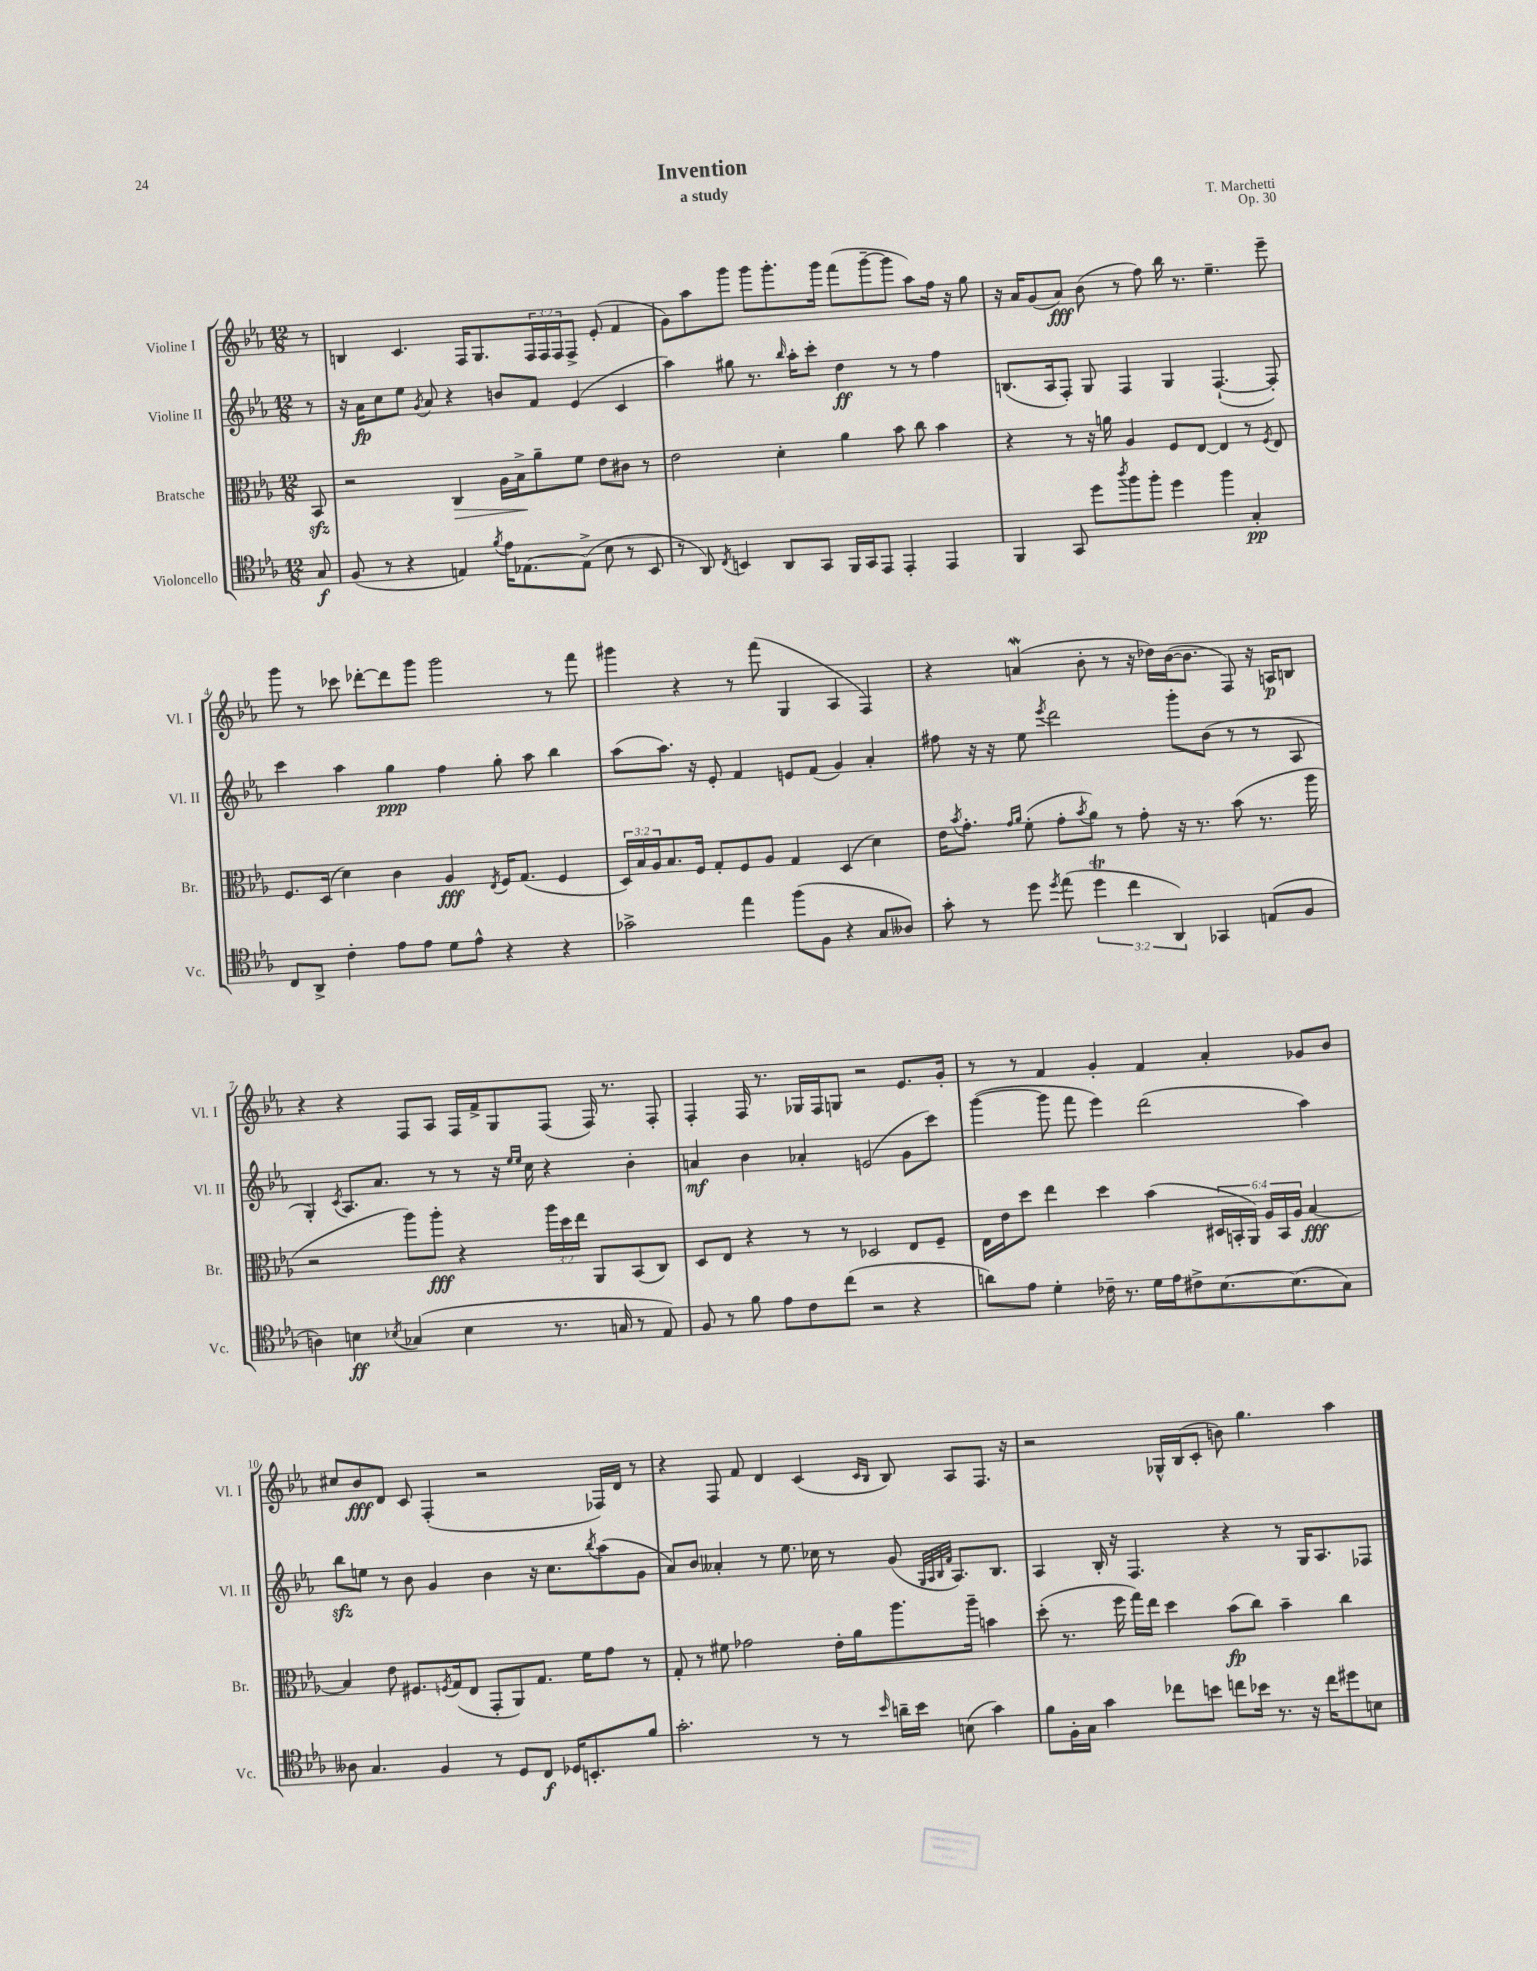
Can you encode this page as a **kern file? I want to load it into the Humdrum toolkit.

**kern	**kern	**kern	**kern
*staff4	*staff3	*staff2	*staff1
*clefC4	*clefC3	*clefG2	*clefG2
*k[b-e-a-]	*k[b-e-a-]	*k[b-e-a-]	*k[b-e-a-]
*M12/8	*M12/8	*M12/8	*M12/8
8G	8BB-	8r	8r
=	=	=	=
(8F	2r	16r	4B
.	.	16a-	.
8r	.	8cc	.
4r	.	8ee-	4.c
.	.	8qg	.
.	.	8a-	.
4E)	4C	4r	.
.	.	.	16F
.	.	.	8.G
8qf	.	.	.
16e-	16A-	8b	.
[8.E-	16B-^	.	.
.	8a-~	8f	24F
.	.	.	24F
.	.	.	24F
(8E-^]	8f	(4e-	8F^
8B-	8e-	.	(8e-'
8r	8c#	4c	4f
8BB-	8r	.	.
=	=	=	=
8r	2e-	4aa-)	8g)
8AA-)	.	.	8aa-
8qC	.	.	.
4BB	.	8gg#	8ggg
.	.	8.r	8ggg
8AA-	4d'	.	8.ggg'
.	.	16qqbb-	.
.	.	16aa-'	.
8GG	.	8ccc'	.
.	.	.	16ggg
16FF	4a-	4dd	(8fff
16GG	.	.	.
8EE-	.	.	[8ggg~
4EE-'	8b-	8r	8ggg]
.	8cc	8r	8aa-)
4EE-	4b-	4ff	16ff
.	.	.	16r
.	.	.	8gg
=	=	=	=
4FF	4r	(8.B	16r
.	.	.	16a-
.	.	.	(8g
.	.	16A-	.
8GG	8r	8F')	8a-)
8dd	16r	8G	(8b-
.	16a	.	.
8qaa-	.	.	.
8ff	4A-	4F	8r
8ff'	.	.	8ff)
4dd	8F	4G	16bb-
.	.	.	8.r
.	[8E-	.	.
4ff	4E-]	([4.F`	4.ee-~
4G'	8r	.	.
.	8qF	.	.
.	8E-	8F'])	8eee-~
=	=	=	=
8C	8.F	4ccc	8ggg
8AA-^	.	.	8r
.	(16D	.	.
4c'	4d)	4aa-	8ccc-
.	.	.	[8ddd-'
8e-	4c	4gg	8ddd-]
8e-	.	.	8ggg
8d	4A-	4ff	2ggg
8e-^^	.	.	.
.	8qE-	.	.
4r	16F	8gg'	.
.	(8.G	.	.
.	.	8aa-	.
4r	4F	4bb-	8r
.	.	.	8fff
=	=	=	=
2g-^	24D)	(8aa-	4ggg#
.	24B-	.	.
.	24A-	.	.
.	8.B-	8.aa-)	.
.	.	.	4r
.	16F	16r	.
.	8G'	8e-'	.
4ee-	8F	4f	8r
.	8A-	.	(8fff
(8ff	4G	8e	4G
8F	.	(8f	.
4r	(4D	4g)	4A-
8G	4d)	4a-'	4F)
8A--)	.	.	.
=	=	=	=
8g'	16e-	8ff#	4r
.	8qb-	.	.
.	8.g'	.	.
8r	.	16r	.
.	.	16r	.
.	16qqg	.	.
.	16qqa-	.	.
8dd	(8f'	8ee-	(4a
8qdd	.	8qeee-	.
(8ee-	8g'	2ddd	.
.	8qb-	.	.
6dd	8a-)	.	8b-'
.	8r	.	8r
6cc	.	.	.
.	8g'	.	16r
.	.	.	16dd-)
6AA-)	.	.	.
.	16r	8ggg'	([16b-
.	8.r	.	8.b-]
4GG-	.	(8b-	.
.	(8b-	8r	8F)
(8E	8.r	8r	16r
.	.	.	16A
8F	.	8A-	8B
.	16aa-	.	.
=	=	=	=
4A)	2r	4G')	4r
.	.	8qc	.
4B	.	8.A-	4r
.	.	8.a-	.
8qB-	.	.	.
(4G-	8aa-)	.	8F
.	8aa-'	8r	8A-
4B-	4r	8r	16F
.	.	.	16f^
.	.	16r	8G
.	.	16qqee-	.
.	.	16qqee-	.
.	.	16cc	.
8.r	24aa-	4r	(8F
.	24dd	.	.
.	24ee-	.	.
.	8AA-	.	16F)
16G	.	.	8.r
8r	(8BB-	4b-'	.
8E-)	8C)	.	8F'
=	=	=	=
8F	8D	4a	4F'
8r	8E-	.	.
8f	4r	4b-	16F
.	.	.	8.r
8e-	.	.	.
8c	8r	4a-'	16G-
.	.	.	16F
(8cc	8r	.	8G
2r	2D-	(2e	2r
4r	8E-	8g	8.e-
.	8F~	8ccc)	.
.	.	.	16g'
=	=	=	=
8a)	16E-	([4ggg	8r
.	16e-	.	.
8e-	8dd	.	8r
4d'	4ee-	8ggg]	4f
.	.	8fff	.
16c-~	4dd	4eee-)	4g'
8.r	.	.	.
16d	(4b-	(2ddd	4f
16e-	.	.	.
8c#^	.	.	.
[8.B-	24D#	.	4a-'
.	24BB'	.	.
.	24AA-)	.	.
.	24A-	.	.
.	24BB	.	.
(8.B-]	.	.	.
.	24A-	.	.
.	[4B-	4aa-)	8g-
8G)	.	.	8b-
=	=	=	=
8A--	4B-]	8bb-	8cc#
4.G	.	8ee	8b-
.	8e-	8r	8d
.	8.F#	8b-	8c
4F	.	4g	(4F'
.	8qF	.	.
.	(16G	.	.
.	8E-	.	.
8r	8GG'	4b-	2r
8D	8AA-)	.	.
8C	8.G	16r	.
.	.	8.cc	.
16D-	.	.	.
8.BB'	16f	.	.
.	.	8qbb-	.
.	8g	(8aa-	16F-)
.	.	.	16d
8f	8r	8g	8r
=	=	=	=
2.g'	8G'	8a-)	4r
.	8r	8b-	.
.	8f#	4a--'	8F
.	2g-	.	8f
.	.	8r	4d
.	.	8.ee-	.
8r	.	.	(4c
.	.	16cc-	.
8r	16e-'	8r	.
.	16a-	.	.
.	.	.	16qqc
16qqb-	.	.	16qqB-
16a~	8.aa-	(8g	8B-)
16b-	.	.	.
.	.	32qqG	.
.	.	32qqA-	.
.	.	32qqB-	.
.	.	32qqf	.
(8B	.	8.A-)	8A-
.	16aa-~	.	.
4g)	4b	.	8.F
.	.	8.B-	.
.	.	.	16r
=	=	=	=
8f	(8dd'	4A-	2r
16F'	8.r	.	.
16G	.	.	.
4g	.	16B-'	.
.	16ff	16r	.
.	16gg)	4.F	.
.	16ee-	.	.
8cc-	4dd	.	16G-^^
.	.	.	(16B-
8b	.	.	8c'
8cc	(8b-	4r	8b)
16b-	8cc)	.	4.gg
8.r	.	.	.
.	4b-~	8r	.
16r	.	16G	.
16cc	.	8.A-	.
8dd#	4cc	.	4aa-
8B	.	8F-	.
==	==	==	==
*-	*-	*-	*-
